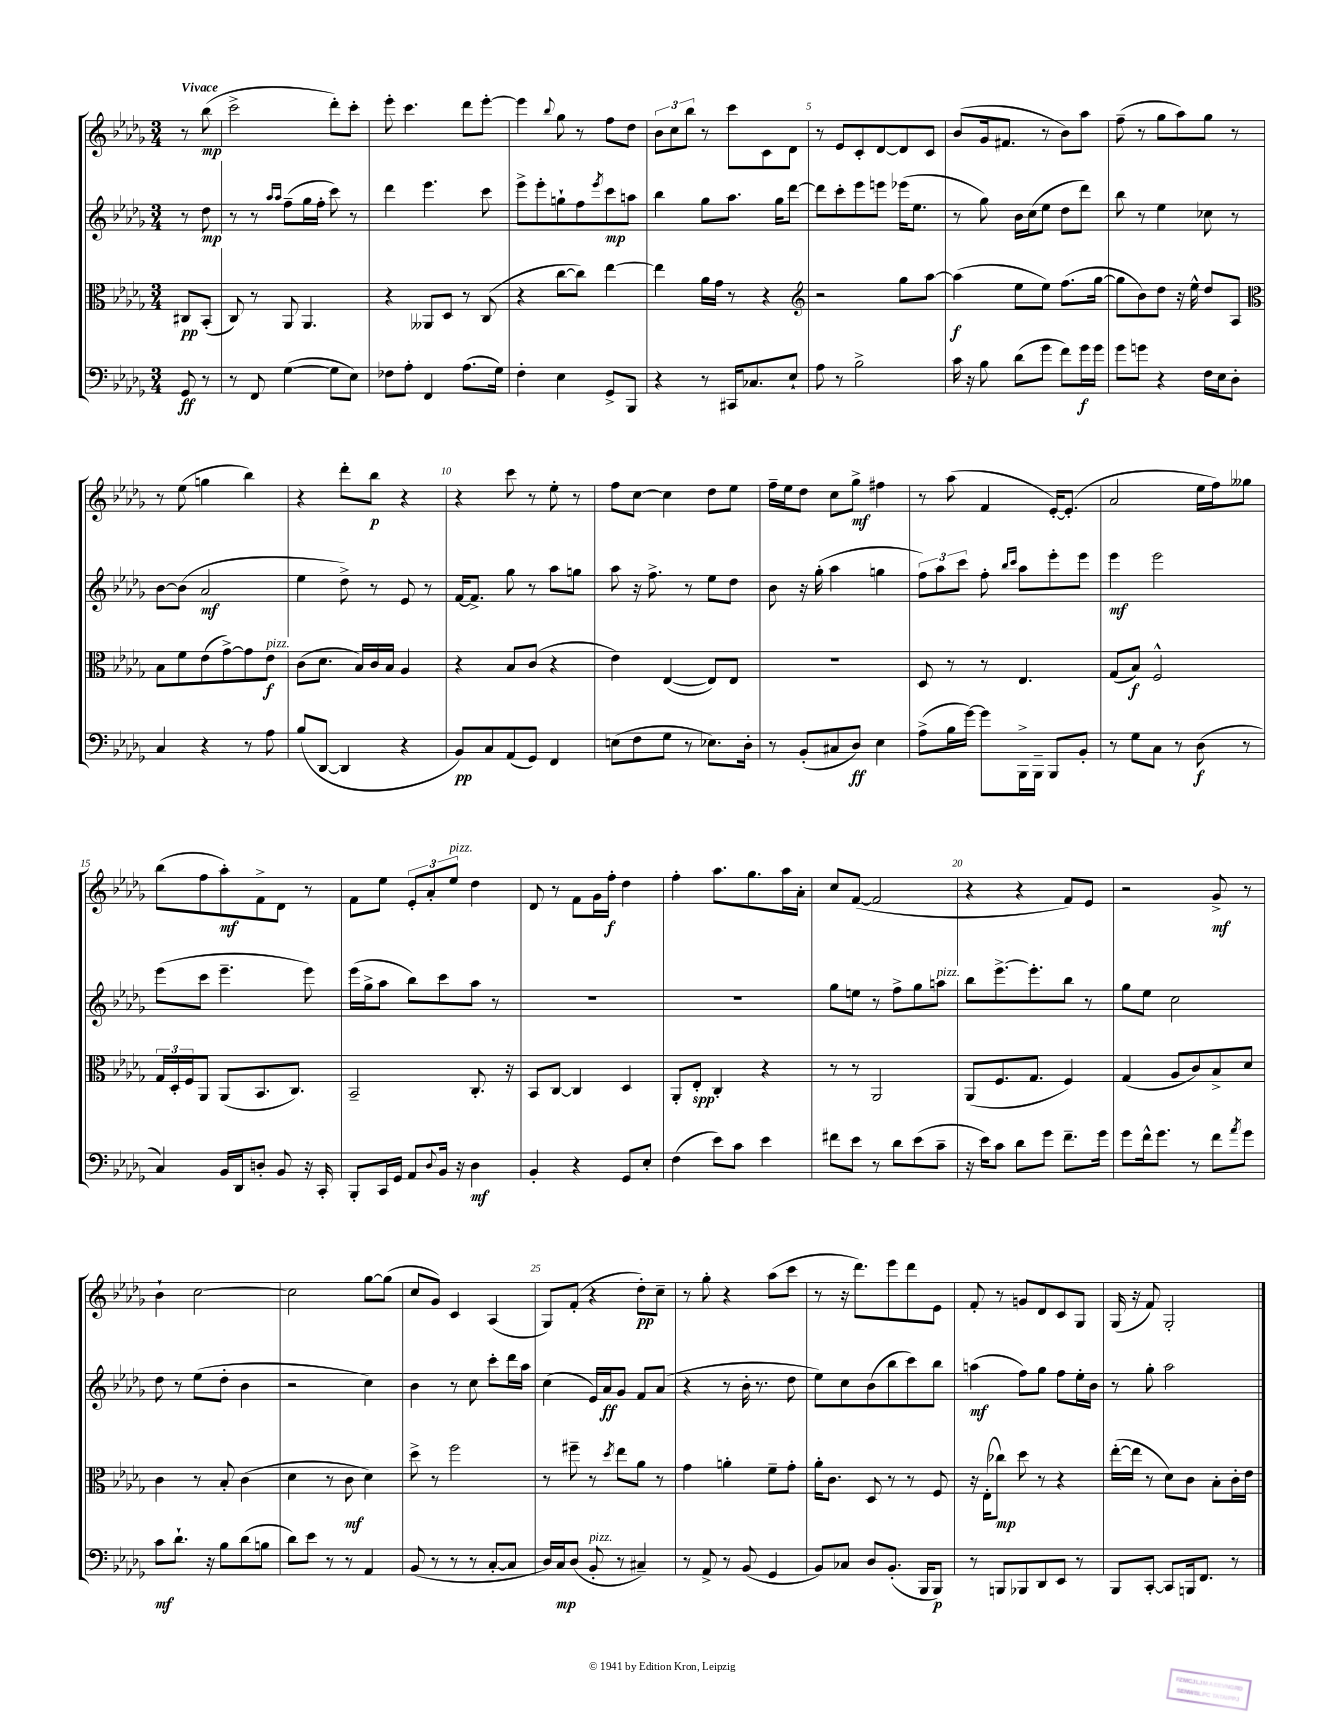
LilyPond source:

<<
\new StaffGroup <<
\new Staff = "s0" {
    \clef treble \key des \major \numericTimeSignature \time 3/4 \partial 4 \tempo "Vivace"
    r8 bes''8\mp( |
    c'''2-> des'''8-.) c'''8-. |
    ees'''8-. c'''4. des'''8 ees'''8~-. |
    ees'''4 \appoggiatura { bes''8 } ges''8 r8 f''8 des''8 |
    \tuplet 3/2 { bes'8 c''8 bes''8 } r8 c'''8 c'8 des'8 |
    r8 ees'8 c'8-. des'8~ des'8 c'8 |
    bes'8( ges'16 fis'8. r8 bes'8) aes''8 |
    f''8--( r8 ges''8 aes''8) ges''8 r8 |
    r8 ees''8( g''4 bes''4) |
    r4 des'''8-. bes''8\p r4 |
    r4 c'''8 r8 ees''8-. r8 |
    f''8 c''8~ c''4 des''8 ees''8 |
    f''16-- ees''16 des''8 c''8 ges''8->\mf fis''4 |
    r8 aes''8( f'4 ees'16~-.) ees'8.-.( |
    aes'2 ees''16 f''16) geses''8 |
    bes''8( f''8 aes''8-.\mf) f'8-> des'8 r8 |
    f'8 ees''8 \tuplet 3/2 { ees'8-. aes'8-. ees''8^\markup { \italic "pizz." } } des''4 |
    des'8 r8 f'8 ges'16 f''16-.\f des''4 |
    f''4-. aes''8. ges''8. aes''16 aes'16-. |
    c''8 f'8~( f'2 |
    r4 r4 f'8) ees'8 |
    r2 ges'8->\mf r8 |
    bes'4-! c''2~ |
    c''2 ges''8~ ges''8( |
    c''8 ges'8) c'4 aes4( |
    ges8) f'8-.( r4 des''8-.\pp) c''8-- |
    r8 ges''8-. r4 aes''8( c'''8 |
    r8 r16 des'''8.) ees'''8 des'''8 ees'8 |
    f'8-. r8 g'8 des'8 c'8 ges8 |
    ges16( r16 f'8) ges2-. \bar "|." |
}
\new Staff = "s1" {
    \clef treble \key des \major \numericTimeSignature \time 3/4 \partial 4
    r8 des''8\mp |
    r8 r8 \grace { aes''16 aes''16 } f''8--( ges''16 f''16-. c'''8) r8 |
    des'''4 ees'''4. c'''8 |
    ees'''8-> ees'''8-. g''8-! f''8 \acciaccatura { ees'''8 } c'''8\mp a''8 |
    bes''4 ges''8 aes''8. ges''16 des'''8~ |
    des'''8 c'''8-. ees'''8 e'''8 ees'''16( ees''8. |
    r8 ges''8) bes'16 c''16( ees''8 des''8 des'''8) |
    bes''8 r8 ees''4 ces''8 r8 |
    bes'8~ bes'8( aes'2\mf |
    ees''4 des''8->) r8 ees'8 r8 |
    f'16~ f'8.-> ges''8 r8 aes''8 g''8 |
    aes''8 r16 f''8.-> r8 ees''8 des''8 |
    bes'8 r16 ges''16-.( aes''4 g''4 |
    \tuplet 3/2 { f''8) aes''8 c'''8 } f''8-. \grace { bes''16 c'''16 } aes''8 ees'''8-. ees'''8 |
    ees'''4\mf ees'''2 |
    ees'''8( c'''8 ees'''4.-- ees'''8) |
    ees'''16( ges''16-> aes''8 bes''8) c'''8 aes''8 r8 |
    R2. |
    R2. |
    ges''8 e''8 r8 f''8-> ges''8 a''8^\markup { \italic "pizz." } |
    bes''8 ees'''8.~-> ees'''8.-. bes''8 r8 |
    ges''8 ees''8 c''2 |
    des''8 r8 ees''8( des''8-. bes'4 |
    r2 c''4) |
    bes'4 r8 c''8 c'''8-. des'''16 aes''16 |
    c''4( ees'16) aes'16\ff ges'8 f'8 aes'8( |
    r4 r8 bes'16-. r8. des''8 |
    ees''8) c''8 bes'8( bes''8 c'''8) bes''8 |
    a''4\mf( f''8) ges''8 f''8 ees''16-. bes'16 |
    r8 ges''8-. aes''2 \bar "|." |
}
\new Staff = "s2" {
    \clef alto \key des \major \numericTimeSignature \time 3/4 \partial 4
    cis8\pp bes,8-.( |
    c8) r8 aes,8 aes,4. |
    r4 aeses,8 des8 r8 c8( |
    r4 c''8~ c''8) ees''4~ |
    ees''4 aes'16 ges'16 r8 r4 |
    \clef treble r2 ges''8 aes''8~ |
    aes''4\f( ees''8 ees''8) f''8.( ges''16~ |
    ges''8 bes'8) des''8 r16 ees''16-^ des''8 aes8 |
    \clef alto bes8 f'8 ees'8( ges'8~->) ges'8 ees'8\f^\markup { \italic "pizz." } |
    c'8( des'8. bes16) c'16 bes16 aes4 |
    r4 bes8 c'8( r4 |
    ees'4) ees4~( ees8) ees8 |
    R2. |
    des8 r8 r8 ees4. |
    ges8( bes8\f) f2-^ |
    \tuplet 3/2 { ges16 des16-. f16 } aes,8 aes,8( bes,8. c8.) |
    bes,2-- c8.-. r16 |
    bes,8 c8~ c4 des4 |
    aes,8-. ees8-.\spp c4-. r4 |
    r8 r8 aes,2 |
    aes,8( f8. ges8. f4) |
    ges4( aes8 c'8) bes8-> des'8 |
    c'4 r8 bes8-. c'4( |
    des'4 r8 c'8\mf des'4) |
    des''8-> r8 f''2 |
    r8 fis''8-- r8 \acciaccatura { des''8 } ees''8 aes'8 r8 |
    ges'4 a'4-. f'8-- ges'8-. |
    aes'16-. c'8. des8 r8 r8 f8 |
    r16 ees16-.( ces''8\mp) des''8 r8 r4 |
    ees''16~-.( ees''16 r8 des'8) c'8 bes8-. c'16-. ees'16 \bar "|." |
}
\new Staff = "s3" {
    \clef bass \key des \major \numericTimeSignature \time 3/4 \partial 4
    ges,8\ff r8 |
    r8 f,8 ges4~( ges8 ees8) |
    fes8 aes8-. f,4 aes8.( ges16) |
    f4-. ees4 ges,8-> bes,,8 |
    r4 r8 cis,16 ces8. ees8-! |
    aes8 r8 bes2-> |
    c'16 r16 bes8 des'8( ges'8 f'8) ges'16\f ges'16 |
    ges'8 g'8 r4 f16 ees16 des8-. |
    c4 r4 r8 aes8 |
    bes8( des,8~ des,4 r4 |
    bes,8\pp) c8 aes,8( ges,8) f,4 |
    e8( f8 ges8 r8 ees8.) des16-. |
    r8 bes,8-.( cis8 des8\ff) ees4 |
    aes8->( bes16 ges'16~) ges'8 bes,,16-> bes,,16-- bes,,8 bes,8-. |
    r8 ges8 c8 r8 des8\f( r8 |
    c4) bes,16 des,16 d8-. bes,8 r16 c,16-. |
    bes,,8-. c,16 ges,16 aes,8 \appoggiatura { des8 } bes,16 r16 des4\mf |
    bes,4-. r4 ges,8 ees8-. |
    f4( ees'8) c'8 ees'4 |
    fis'8 ees'8 r8 des'8 ees'8( c'8-- |
    r16 ees'16) c'8 des'8 ges'8 f'8.-- ges'16 |
    ges'8 f'16-^ ges'8. r8 f'8 \acciaccatura { aes'8 } ges'8 |
    c'8\mf des'8.-! r16 bes8 des'8( b8 |
    des'8) ees'8 r8 r8 aes,4 |
    bes,8( r8 r8 r8 c8~-. c8 |
    des16) c16\mp des8( bes,8-.^\markup { \italic "pizz." } r8 cis4--) |
    r8 aes,8-> r8 bes,8( ges,4 |
    bes,8) ces8 des8 bes,8.-.( bes,,16 bes,,8\p) |
    r8 b,,8 bes,,8 des,8 ees,8 r8 |
    bes,,8 c,8~-. c,8 b,,16 f,8. r8 \bar "|." |
}
>>
>>
\layout { \context { \Score \override BarNumber.break-visibility = ##(#f #t #t) barNumberVisibility = #(every-nth-bar-number-visible 5) } }
